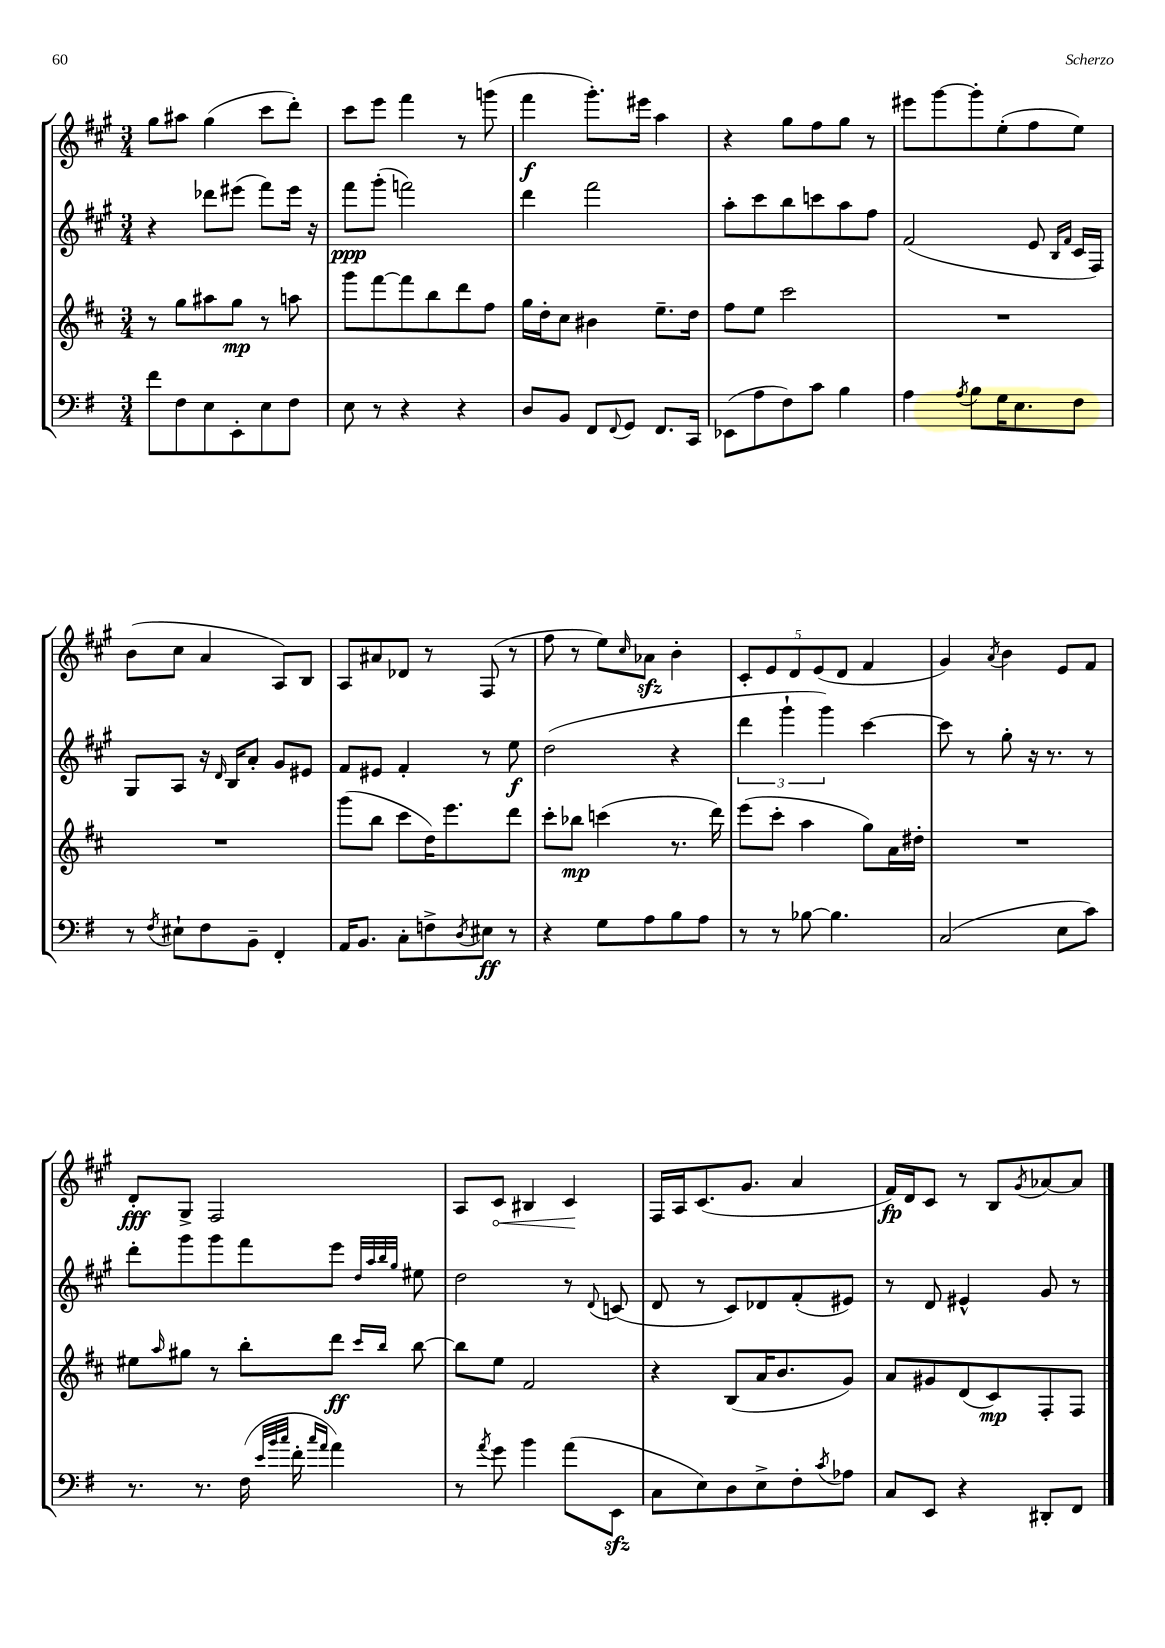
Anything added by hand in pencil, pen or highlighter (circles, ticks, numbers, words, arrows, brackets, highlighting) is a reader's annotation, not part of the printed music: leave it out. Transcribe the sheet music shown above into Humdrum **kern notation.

**kern	**kern	**kern	**kern
*staff4	*staff3	*staff2	*staff1
*clefF4	*clefG2	*clefG2	*clefG2
*k[f#]	*k[f#c#]	*k[f#c#g#]	*k[f#c#g#]
*M3/4	*M3/4	*M3/4	*M3/4
8f#	8r	4r	8gg#
8F#	8gg	.	8aa#
8E	8aa#	8ddd-	(4gg#
8EE'	8gg	(8eee#	.
8E	8r	8fff#)	8ccc#
8F#	8aa	16eee#	8ddd')
.	.	16r	.
=	=	=	=
8E	8ggg	8fff#	8ccc#
8r	[8fff#	(8ggg#'	8eee
4r	8fff#]	2fff)	4fff#
.	8bb	.	.
4r	8ddd	.	8r
.	8ff#	.	(8ggg
=	=	=	=
8D	16gg	4ddd	4fff#
.	16dd'	.	.
8BB	8cc#	.	.
8FF#	4b#	2fff#	8.ggg#')
8qqFF#	.	.	.
8GG	.	.	.
.	.	.	16eee#
8.FF#	8.ee~	.	4aa
16CC	16dd	.	.
=	=	=	=
(8EE-	8ff#	8aa'	4r
8A	8ee	8ccc#	.
8F#)	2ccc#	8bb	8gg#
8c	.	8ccc	8ff#
4B	.	8aa	8gg#
.	.	8ff#	8r
=	=	=	=
4A	2.r	(2f#	8eee#
.	.	.	[8ggg#
8qA	.	.	.
8B	.	.	8ggg#']
16G	.	.	(8ee'
8.E	.	.	.
.	.	8e	8ff#
.	.	16qqB	.
.	.	16qqf#	.
8F#	.	16c#	8ee)
.	.	16F#)	.
=	=	=	=
8r	2.r	8G#	(8b
8qF#	.	.	.
8E#`	.	8A	8cc#
8F#	.	16r	4a
.	.	16qqd	.
.	.	16B	.
8BB~	.	8a'	.
4FF#'	.	8g#	8A)
.	.	8e#	8B
=	=	=	=
16AA	(8ggg	8f#	8A
8.BB	.	.	.
.	8bb	8e#	8a#
8C'	8ccc#	4f#'	8d-
8F^	16dd)	.	8r
.	8.eee	.	.
8qD	.	.	.
8E#	.	8r	(8F#
8r	8ddd	8ee	8r
=	=	=	=
4r	8ccc#'	(2dd	8ff#
.	8bb-	.	8r
8G	(4ccc	.	8ee)
.	.	.	16qqcc#
8A	.	.	8a-
8B	8.r	4r	4b'
8A	.	.	.
.	16ddd)	.	.
=	=	=	=
8r	(8eee	6ddd	10c#'
.	.	.	10e
8r	8ccc#'	.	.
.	.	6ggg#`	.
.	.	.	10d
[8B-	4aa	.	.
.	.	.	(10e
.	.	6ggg#)	.
4.B-]	.	.	.
.	.	.	10d
.	8gg)	[4ccc#	4f#
.	16a	.	.
.	16dd#'	.	.
=	=	=	=
(2C	2.r	8ccc#]	4g#)
.	.	8r	.
.	.	.	8qa
.	.	8gg#'	4b
.	.	16r	.
.	.	8.r	.
8E	.	.	8e
8c)	.	8r	8f#
=	=	=	=
8.r	8ee#	8ddd'	8d'
.	16qqaa	.	.
.	8gg#	8ggg#	8G#^
8.r	.	.	.
.	8r	8ggg#	2F#
(16F#	8bb'	8fff#	.
32qqe	.	.	.
32qqb	.	.	.
32qqcc	.	.	.
16f#'	.	.	.
16qqcc	.	.	.
16qqa	.	.	.
4a)	8ddd	8eee	.
.	.	32qqdd	.
.	.	32qqaa	.
.	16qqccc#	32qqbb	.
.	16qqbb	32qqgg#	.
.	[8bb	8ee#	.
=	=	=	=
8r	8bb]	2dd	8A
8qa	.	.	.
8g	8ee	.	8c#
4b	2f#	.	4B#
(8a	.	8r	4c#
.	.	8qqd	.
8EE	.	(8c	.
=	=	=	=
8C	4r	8d	16F#
.	.	.	16A
8E)	.	8r	(8.c#
8D	(8B	8c#)	.
.	.	.	8.g#
8E^	16a	8d-	.
.	8.b	.	.
8F#'	.	(8f#'	4a
8qc	.	.	.
8A-	8g)	8e#)	.
=	=	=	=
8C	8a	8r	16f#)
.	.	.	16d
8EE	8g#	8d	8c#
4r	(8d	4e#^^	8r
.	8c#)	.	8B
.	.	.	8qg#
8DD#'	8F#'	8g#	[8a-
8FF#	8F#	8r	8a-]
==	==	==	==
*-	*-	*-	*-
